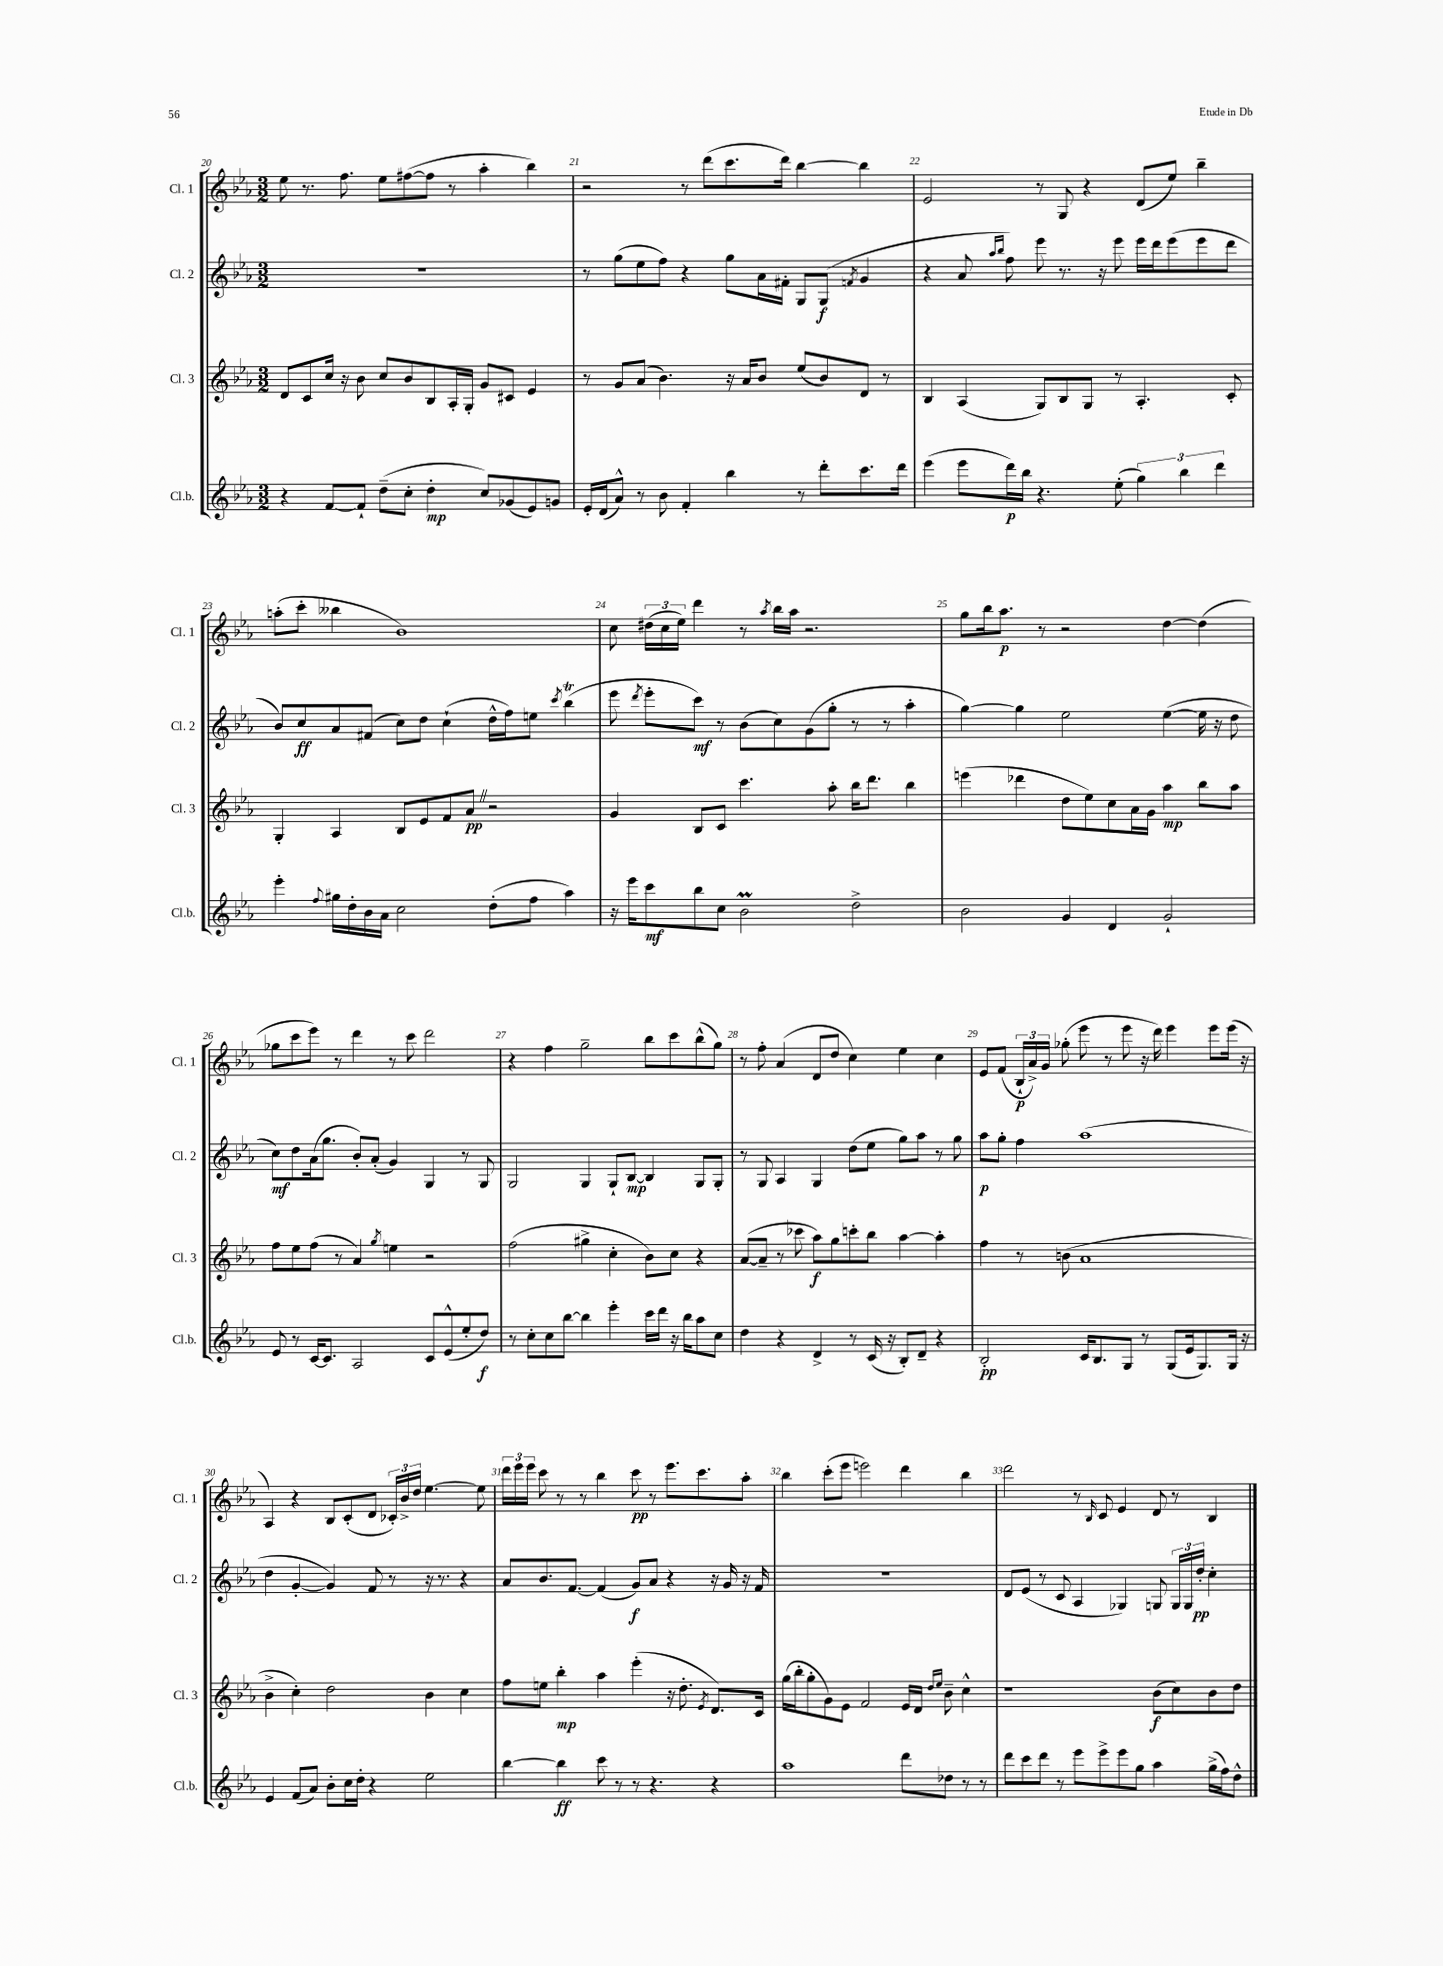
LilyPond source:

<<
\new StaffGroup <<
\new Staff = "s0" \with { instrumentName = "Cl. 1" shortInstrumentName = "Cl. 1" } {
    \clef treble \key ees \major \numericTimeSignature \time 3/2
    \autoBeamOff ees''8 r8. f''8. ees''8[ fis''8~( fis''8] r8 aes''4-. bes''4) |
    r2 r8 d'''8[( c'''8. d'''16]) bes''4~ bes''4 |
    ees'2 r8 g8 r4 d'8[( ees''8]) bes''4-- |
    a''8[-.( c'''8]-. beses''4 bes'1) |
    c''8 \tuplet 3/2 { dis''16[( c''16 ees''16]) } d'''4 r8 \acciaccatura { aes''8 } bes''16[ aes''16] r2. |
    g''8[ bes''16 aes''8.]\p r8 r2 d''4~ d''4( |
    ges''8[ c'''8 ees'''8]) r8 d'''4 r8 c'''8 d'''2 |
    r4 f''4 g''2-- bes''8[ c'''8 bes''8-^( g''8]) |
    r8 f''8-. aes'4( d'8[ d''8] c''4) ees''4 c''4 |
    ees'8[ f'8]( \tuplet 3/2 { bes16[-!\p aes'16->) g'16] } ges''8-.( ees'''8 r8 ees'''8 r16 d'''16) ees'''4 ees'''8[ ees'''16]( r16 |
    aes4) r4 bes8[ c'8-.( d'8] \tuplet 3/2 { ces'16[-.) bes'16-> d''16] } ees''4.~ ees''8 |
    \tuplet 3/2 { d'''16[ ees'''16 ees'''16] } c'''8 r8 r8 bes''4 c'''8\pp r8 ees'''8.[ c'''8. aes''8]-. |
    bes''4 c'''8[-.( ees'''8] e'''2) d'''4 bes''4 |
    d'''2 r8 \grace { bes16 } c'8 ees'4 d'8 r8 bes4 \bar "|." |
}
\new Staff = "s1" \with { instrumentName = "Cl. 2" shortInstrumentName = "Cl. 2" } {
    \clef treble \key ees \major \numericTimeSignature \time 3/2
    \autoBeamOff R1. |
    r8 g''8[( ees''8 f''8]) r4 g''8[ aes'16 fis'16]-. g8[ g8]\f( \acciaccatura { f'8 } g'4 |
    r4 aes'8 \grace { aes''16[ bes''16] } f''8) ees'''8 r8. r16 ees'''8 ees'''16[ d'''16 ees'''8( ees'''8 d'''8] |
    bes'8[) c''8\ff aes'8 fis'8]( c''8[) d''8] c''4-!( d''16[-^ f''16) e''8] \acciaccatura { c'''8 } bes''4\trill( |
    ees'''8 \acciaccatura { d'''8 } ees'''8[-. c'''8]\mf) r8 bes'8[( c''8) g'8( g''8]-. r8 r8 aes''4-. |
    g''4~) g''4 ees''2 ees''4~( ees''16 r16 d''8 |
    c''8[\mf) d''8 aes'16( g''8.] bes'8[-.) aes'8]-.( g'4) g4 r8 g8 |
    g2 g4 g8[-! bes8]~\mp bes4 g8[ g8]-. |
    r8 g8 aes4 g4 d''8[( ees''8] g''8[) aes''8] r8 g''8 |
    aes''8[\p g''8]-. f''4 aes''1( |
    d''4 g'4~-. g'4) f'8 r8 r16 r8. r4 |
    aes'8[ bes'8. f'8.]~ f'4( g'8[\f) aes'8] r4 r16 g'16 r16 f'16 |
    R1. |
    d'8[ ees'8]( r8 c'8 aes4 ges4) g8 \tuplet 3/2 { g16[ g16 d''16]-.\pp } c''4-. \bar "|." |
}
\new Staff = "s2" \with { instrumentName = "Cl. 3" shortInstrumentName = "Cl. 3" } {
    \clef treble \key ees \major \numericTimeSignature \time 3/2
    \autoBeamOff d'8[ c'8 c''16] r16 bes'8 c''8[ bes'8 bes8 aes16-. g16]-. g'8[ cis'8] ees'4 |
    r8 g'8[ aes'8]( bes'4.) r16 aes'16[ bes'8] ees''8[( bes'8) d'8] r8 |
    bes4 aes4( g8[) bes8 g8] r8 aes4.-. c'8-. |
    g4-. aes4 bes8[ ees'8 f'8 aes'8]\pp \once \override BreathingSign.text = \markup { \musicglyph "scripts.caesura.straight" } \breathe r2 |
    g'4 bes8[ c'8] c'''4. aes''8-. bes''16[ d'''8.] bes''4 |
    e'''4( des'''4 d''8[ ees''8) c''8 aes'16 g'16] aes''4\mp bes''8[ aes''8] |
    f''8[ ees''8 f''8]( r8 aes'4) \acciaccatura { g''8 } e''4 r2 |
    f''2( gis''4-> c''4-. bes'8[) c''8] r4 |
    aes'8[~( aes'8]-- r8 ces'''8 aes''8[\f) g''8 c'''8-. bes''8] aes''4~ aes''4-. |
    f''4 r8 b'8( aes'1 |
    bes'4-> c''4-.) d''2 bes'4 c''4 |
    f''8[ e''8] bes''4-.\mp aes''4 ees'''4-.( r16 d''8.-. \acciaccatura { ees'8 } d'8.[) c'16] |
    g''16[( bes''16-. g''8-. g'8) ees'8] f'2 ees'16[ d'16] \grace { d''16[ ees''16] } bes'8-- c''4-^ |
    r1 bes'8[\f( c''8) bes'8 d''8] \bar "|." |
}
\new Staff = "s3" \with { instrumentName = "Cl.b." shortInstrumentName = "Cl.b." } {
    \clef treble \key ees \major \numericTimeSignature \time 3/2
    \autoBeamOff r4 f'8[~ f'8]-! d''8[--( c''8]-. d''4-.\mp c''8[) ges'8( ees'8) g'8] |
    ees'16[-. d'16( aes'8]-^) r8 bes'8 f'4-. bes''4 r8 d'''8[-. c'''8. d'''16] |
    ees'''4( ees'''8[ d'''16\p) bes''16] r4. ees''8-.( \tuplet 3/2 { g''4) bes''4 d'''4 } |
    ees'''4-. \appoggiatura { f''8 } gis''16[ d''16-. bes'16 aes'16] c''2 d''8[-.( f''8] aes''4) |
    r16 ees'''16[ c'''8\mf bes''8 c''8] bes'2\prall d''2-> |
    bes'2 g'4 d'4 g'2-! |
    ees'8 r8 c'16[~ c'8.] aes2 c'8[ ees'8-^( ees''8-. d''8]\f) |
    r8 c''8[-. c''8 bes''8]~ bes''4 ees'''4-. c'''16[ d'''16] r16 bes''16[ aes''8 c''8] |
    d''4 r4 d'4-> r8 c'16( r16 bes8[-.) d'8]-- r4 |
    bes2-.\pp c'16[ bes8. g8] r8 g8[( ees'16 g8.) g16] r16 |
    ees'4 f'8[( aes'8]) bes'8[-. c''16 d''16]-. r4 ees''2 |
    bes''4~ bes''4\ff c'''8 r8 r8 r4. r4 |
    aes''1 d'''8[ des''8] r8 r8 |
    d'''8[ c'''8 d'''8] r8 ees'''8[ ees'''8-> ees'''8 g''8] aes''4 g''16[->( f''16) d''8]-^ \bar "|." |
}
>>
>>
\layout { \context { \Score currentBarNumber = #20 \override BarNumber.break-visibility = ##(#f #t #t) barNumberVisibility = #all-bar-numbers-visible } }
